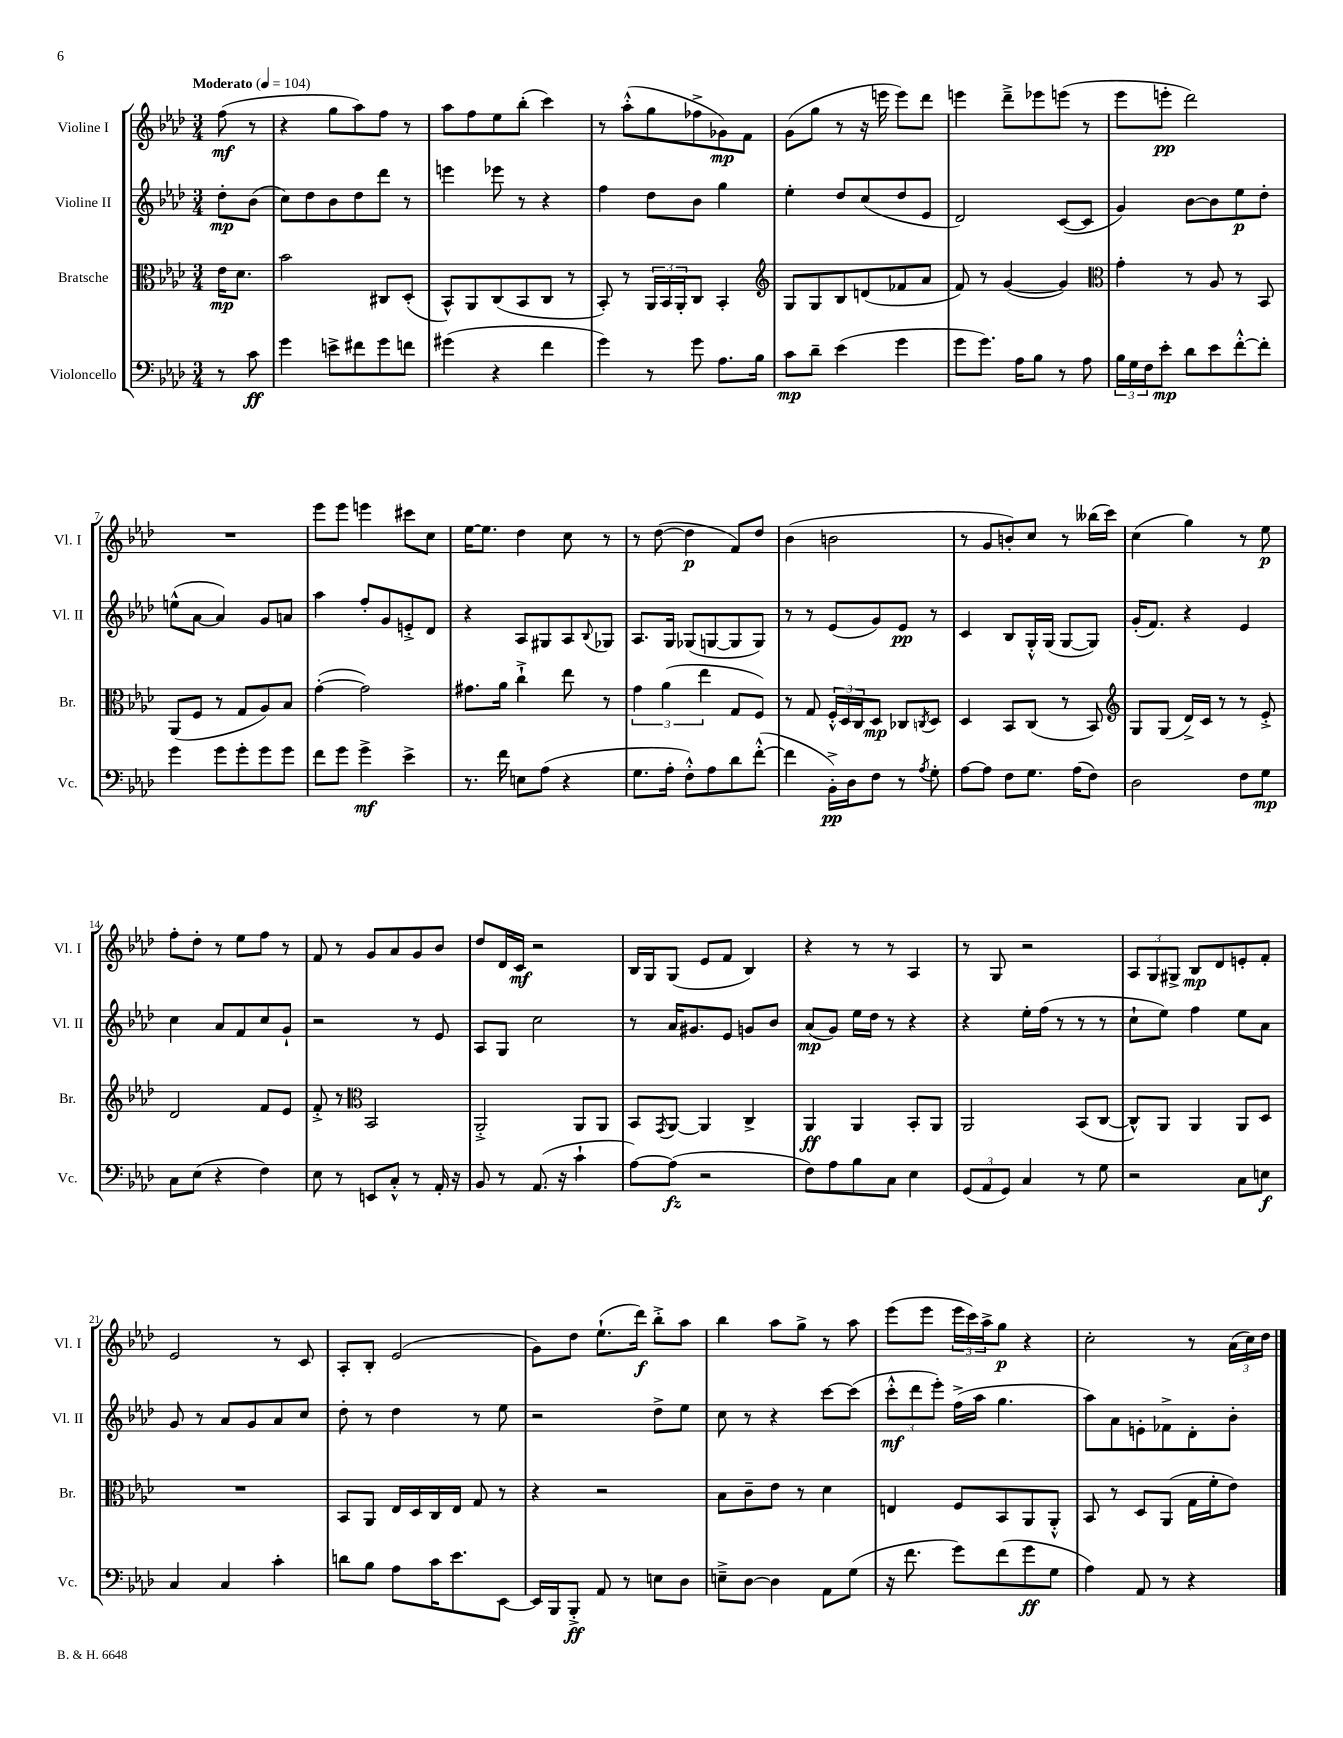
<<
\new StaffGroup <<
\new Staff = "s0" \with { instrumentName = "Violine I" shortInstrumentName = "Vl. I" } {
    \clef treble \key aes \major \numericTimeSignature \time 3/4 \partial 4 \tempo "Moderato" 4 = 104
    f''8\mf( r8 |
    r4 g''8 aes''8) f''8 r8 |
    aes''8 f''8 ees''8 bes''8-.( c'''4) |
    r8 aes''8-.-^( g''8 fes''8-> ges'8\mp) f'8 |
    g'8( g''8 r8 r16 e'''16 e'''8) des'''8 |
    e'''4 des'''8---> ees'''8 e'''8( r8 |
    ees'''8 e'''8-.\pp des'''2) |
    R2. |
    ees'''8 ees'''8 e'''4 cis'''8 c''8 |
    ees''16~ ees''8. des''4 c''8 r8 |
    r8 des''8~( des''4\p f'8) des''8 |
    bes'4( b'2 |
    r8 g'8 b'8-.) c''8 r8 beses''16( c'''16) |
    c''4( g''4) r8 ees''8\p |
    f''8-. des''8-. r8 ees''8 f''8 r8 |
    f'8 r8 g'8 aes'8 g'8 bes'8 |
    des''8 des'16 c'16\mf r2 |
    bes16 g16 g8( ees'8 f'8 bes4) |
    r4 r8 r8 aes4 |
    r8 g8 r2 |
    \tuplet 3/2 { aes8 g8 gis8-> } bes8\mp des'8 e'8-. f'8-. |
    ees'2 r8 c'8 |
    aes8-. bes8-. ees'2( |
    g'8) des''8 ees''8.-!( des'''16\f) bes''8-.-> aes''8 |
    bes''4 aes''8 g''8-> r8 aes''8 |
    ees'''8( ees'''8 \tuplet 3/2 { ees'''16 c'''16) aes''16-> } g''8\p r4 |
    c''2-. r8 \tuplet 3/2 { aes'16( c''16) des''16 } \bar "|." |
}
\new Staff = "s1" \with { instrumentName = "Violine II" shortInstrumentName = "Vl. II" } {
    \clef treble \key aes \major \numericTimeSignature \time 3/4 \partial 4
    des''8-.\mp bes'8( |
    c''8) des''8 bes'8 des''8 des'''8 r8 |
    e'''4 ees'''8 r8 r4 |
    f''4 des''8 bes'8 g''4 |
    ees''4-. des''8 c''8( des''8 ees'8 |
    des'2) c'8~( c'8 |
    g'4) bes'8~ bes'8 ees''8\p des''8-. |
    e''8-^( aes'8~ aes'4) g'8 a'8 |
    aes''4 f''8-. g'8 e'8-.-> des'8 |
    r4 aes8 gis8 aes8 \appoggiatura { bes8 } ges8 |
    aes8. g16 ges8( g8~ g8 g8) |
    r8 r8 ees'8( g'8) ees'8\pp r8 |
    c'4 bes8 g16-.-^ g16( g8~ g8) |
    g'16-.( f'8.) r4 ees'4 |
    c''4 aes'8 f'8 c''8 g'8-! |
    r2 r8 ees'8 |
    aes8 g8 c''2 |
    r8 aes'16 gis'8. ees'8 g'8 bes'8 |
    aes'8\mp( g'8) ees''16 des''16 r8 r4 |
    r4 ees''16-. f''16( r8 r8 r8 |
    c''8-! ees''8) f''4 ees''8 aes'8 |
    g'8 r8 aes'8 g'8 aes'8 c''8 |
    des''8-. r8 des''4 r8 ees''8 |
    r2 des''8-> ees''8 |
    c''8 r8 r4 c'''8~ c'''8( |
    \tuplet 3/2 { c'''8-.-^\mf des'''8 ees'''8-.) } f''16->( aes''16 g''4. |
    aes''8) aes'8 e'8-. fes'8-> des'8-. bes'8-. \bar "|." |
}
\new Staff = "s2" \with { instrumentName = "Bratsche" shortInstrumentName = "Br." } {
    \clef alto \key aes \major \numericTimeSignature \time 3/4 \partial 4
    ees'16\mp des'8. |
    bes'2 cis8 des8-.( |
    bes,8-^) aes,8 c8( bes,8 c8 r8 |
    bes,8-.) r8 \tuplet 3/2 { aes,16 bes,16 aes,16-. } c8 bes,4-. |
    \clef treble g8 g8 bes8 d'8( fes'8 aes'8 |
    f'8) r8 g'4~( g'4) |
    \clef alto g'4-. r8 aes8 r8 bes,8 |
    aes,8( f8 r8 g8 aes8) bes8 |
    g'4~-.( g'2) |
    gis'8. aes'16 c''4-!-> ees''8 r8 |
    \tuplet 3/2 { g'4 aes'4( ees''4 } g8 f8) |
    r8 g8 \tuplet 3/2 { f16-.-^ des16 c16 } des8\mp ces8 \acciaccatura { c8 } des8 |
    des4 bes,8 c8( r8 bes,8) |
    \clef treble g8 g8( des'16->) c'16 r8 r8 ees'8-.-> |
    des'2 f'8 ees'8 |
    f'8-.-> r8 \clef alto bes,2 |
    aes,2-.-> aes,8 aes,8 |
    bes,8 \acciaccatura { g,8 } aes,8~ aes,4 c4-> |
    aes,4\ff aes,4 bes,8-. aes,8 |
    aes,2 bes,8( c8~ |
    c8-^) aes,8 aes,4 aes,8 des8 |
    R2. |
    bes,8 aes,8 ees16 des16 c16 ees16 g8 r8 |
    r4 r2 |
    bes8 c'8-- ees'8 r8 des'4 |
    e4 f8 bes,8 aes,8 aes,8-.-^ |
    bes,8 r8 des8 aes,8( g16 f'16-. ees'8) \bar "|." |
}
\new Staff = "s3" \with { instrumentName = "Violoncello" shortInstrumentName = "Vc." } {
    \clef bass \key aes \major \numericTimeSignature \time 3/4 \partial 4
    r8 c'8\ff |
    g'4 e'8-> fis'8 g'8 f'8 |
    gis'4( r4 f'4 |
    g'4) r8 g'8 aes8. bes16 |
    c'8\mp des'8-- ees'4( g'4 |
    g'8 g'8.) aes16 bes8 r8 aes8 |
    \tuplet 3/2 { bes16 g16 f16 } ees'8-.\mp des'8 ees'8 f'8~-.-^ f'8-. |
    g'4 g'8 g'8-. g'8 g'8 |
    f'8 g'8 g'4->\mf ees'4-> |
    r8. f'16 e8 aes8( r4 |
    g8. aes16-. f8-.-^) aes8 des'8 f'8~-.-^( |
    f'4 bes,16-.->\pp) des16 f8 r8 \acciaccatura { aes8 } g8-. |
    aes8~ aes8 f8 g8. aes16( f8) |
    des2 f8 g8\mp |
    c8 ees8( r4 f4) |
    ees8 r8 e,8 c8-.-^ r8 aes,16-. r16 |
    bes,8 r8 aes,8.( r16 c'4-! |
    aes8~) aes8\fz( r2 |
    f8) aes8 bes8 c8 ees4 |
    \tuplet 3/2 { g,8( aes,8 g,8) } c4 r8 g8 |
    r2 c8 e8\f |
    c4 c4 c'4-. |
    d'8 bes8 aes8 c'16 ees'8. ees,8~ |
    ees,16 bes,,16 bes,,8-.->\ff aes,8 r8 e8 des8 |
    e8---> des8~ des4 aes,8 g8( |
    r16 f'8. g'8) f'8( g'8\ff g8 |
    aes4) aes,8 r8 r4 \bar "|." |
}
>>
>>
